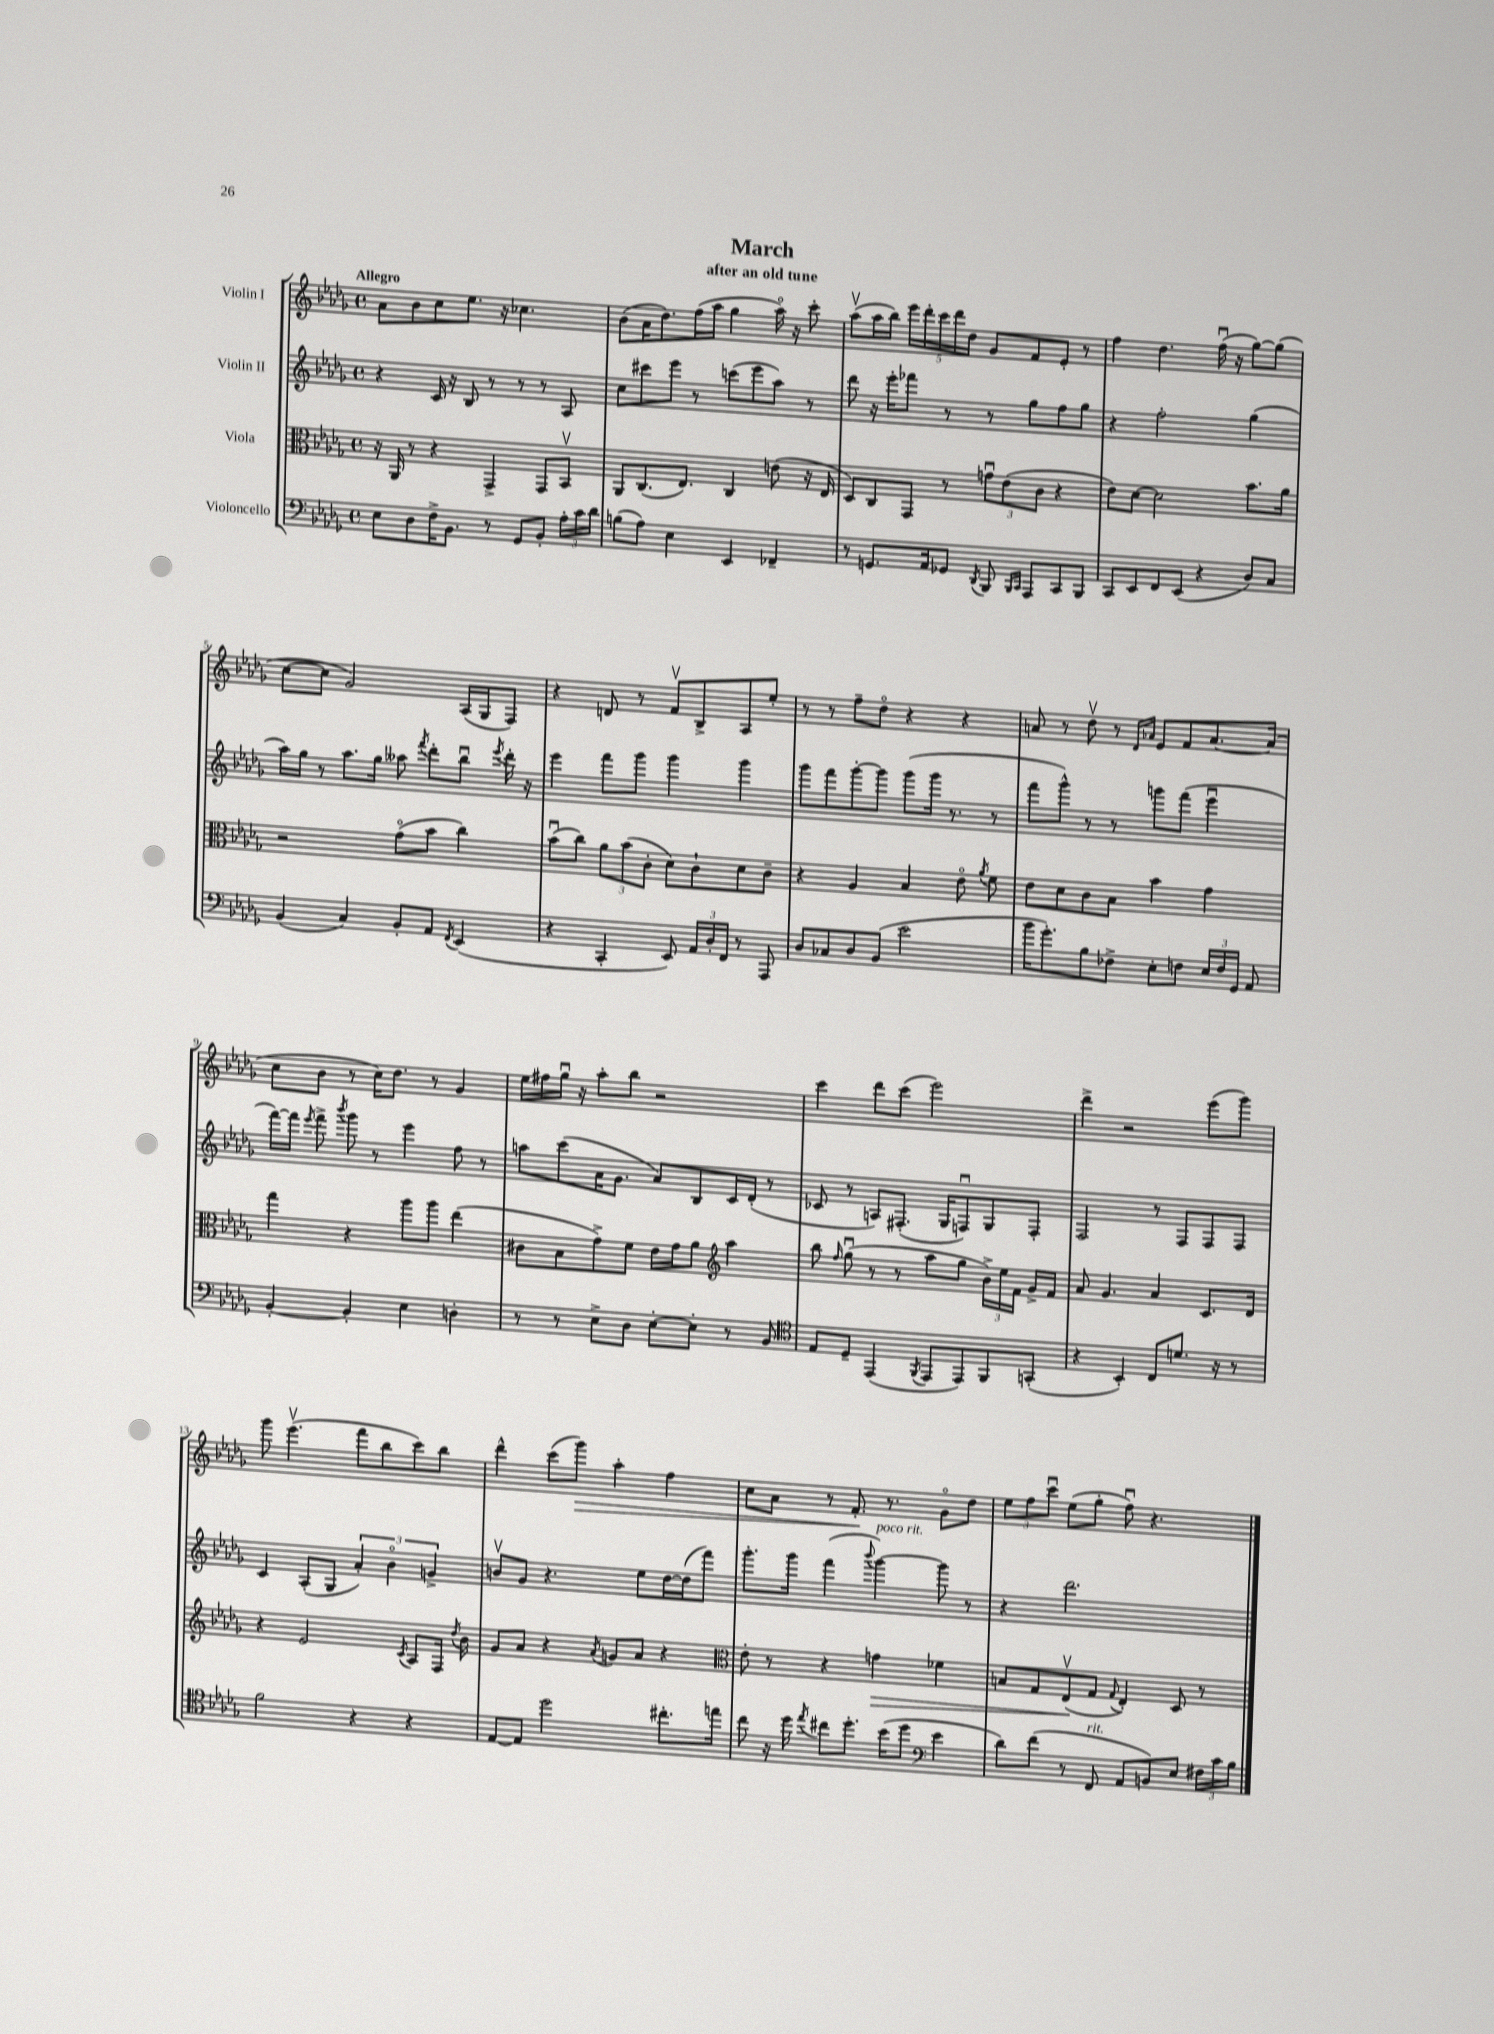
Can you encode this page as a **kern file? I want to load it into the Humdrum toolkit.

**kern	**kern	**kern	**kern
*staff4	*staff3	*staff2	*staff1
*clefF4	*clefC3	*clefG2	*clefG2
*k[b-e-a-d-g-]	*k[b-e-a-d-g-]	*k[b-e-a-d-g-]	*k[b-e-a-d-g-]
*M4/4	*M4/4	*M4/4	*M4/4
*met(c)	*met(c)	*met(c)	*met(c)
8E-	16r	4r	8a-
.	16AA-	.	.
8D-	8r	.	8b-
16F^	4r	16c	8cc
8.BB-	.	16r	.
.	.	8B-	8.ee-
8r	4GG-^	8r	.
.	.	.	16r
8GG-	.	8r	4.cc-
8BB-'	8GG-	8r	.
24A-'	8BB-v	8A-	.
24c	.	.	.
24d-	.	.	.
=	=	=	=
(8B	8AA-	8cc	(8b-
8A-)	(8.C	8ccc#	16a-
.	.	.	8.dd-)
4E-	.	8eee-	.
.	8.E-)	.	.
.	.	8r	(16ff
.	.	.	16aa-
4EE-	4C	(8ccc	4gg-
.	.	8eee-	.
4FF-~	(8e	8aa-)	16aa-o)
.	.	.	16r
.	16r	8r	8ccc'
.	16E-	.	.
=	=	=	=
8r	8D-)	8ddd-	(8aa-v
8.GG	8C	16r	16aa-
.	.	16eee-'	16bb-)
.	8GG-	8fff-	20eee-
.	.	.	20ddd-'
16AA-	.	.	.
.	.	.	20ccc
8GG-	8r	8r	.
.	.	.	20ddd-
.	.	.	20dd-
8qDD-	.	.	.
8BBB-	12gu	8r	8g-
.	(12e-	.	.
16qqBBB-	.	.	.
16qqCC	.	.	.
8AAA-	.	8gg-	8f
.	12c	.	.
8CC	4r	8ff	8e-'
8BBB-	.	8gg-	8r
=	=	=	=
8CC	8e-)	4r	4ff
8EE-	[8d-	.	.
8FF	2d-]	2ff'	4.dd-
(8EE-	.	.	.
4r	.	.	.
.	.	.	(16ffu
.	.	.	16r
8D-)	8.b-	(4gg-	[8gg-)
8C	.	.	(8gg-]
.	16a-	.	.
=	=	=	=
(4BB-	2r	16aa-)	[8cc
.	.	16gg-	.
.	.	8r	8cc]
4C)	.	8.aa-	2g-)
.	.	16gg-	.
8BB-'	(8g-o	8aa--	.
.	.	8qfff	.
8AA-	8b-	8ddd-'	.
8qFF	.	.	.
(4EE-	4cc)	8bb-u	(16A-
.	.	.	16G-
.	.	8qeee-	.
.	.	16ddd-'	8F)
.	.	16r	.
=	=	=	=
4r	(8b-u	4eee-	4r
.	8cc)	.	.
4CC'	12a-	8fff	8d
.	(12b-	.	.
.	.	8ggg-	8r
.	12c'	.	.
8EE-)	8d-)	4ggg-	8fv
24AA-	8c`	.	8B-^
24D-'	.	.	.
24FF	.	.	.
8r	8d-	4ggg-	8A-
8AAA-	8c~	.	8ee-'
=	=	=	=
8D-	4r	8ggg-	8r
8C-	.	8fff	8r
8D-	4A-	[8ggg-'	8ff~
(8BB-	.	8ggg-]	8dd-o
2e-	4B-	(8ggg-	4r
.	.	16ggg-	.
.	.	8.r	.
.	8e-o	.	4r
.	8qa-	.	.
.	8f	8r	.
=	=	=	=
16b-	8e-	8fff	8a
8.g-')	.	.	.
.	8d-	8ggg-^^)	8r
8B-	8c	8r	8dd-v
8F-^	8B-	8r	8r
.	.	.	16qqd-
.	.	.	16qqa-
8E-'	4b-	8ggg	8e-
8F	.	(8fff	8f
24E-	4g-	4eee-u	[8.a-
24F	.	.	.
24GG-	.	.	.
8AA-	.	.	.
.	.	.	(16a-]
=	=	=	=
[4BB-'	4gg-	[16fff)	8cc
.	.	16fff]	.
.	.	8qeee-	.
.	.	8fff^	8b-
.	.	8qbbb-	.
4BB-']	4r	8ggg-	8r
.	.	8r	16cc)
.	.	.	8.dd-
4E-	8aa-	4eee-	.
.	8aa-	.	8r
4D'	(4ee-	8ff	4g-
.	.	8r	.
=	=	=	=
8r	8c#	8aa	16ee-
.	.	.	16ff#
8r	8B-	(8ccc	16gg-u
.	.	.	16r
8E-^	8g-^)	16a-	8aa-'
.	.	8.g-	.
8D-	8f	.	8bb-
[8E-'	16e-	8a-)	2r
.	16g-	.	.
8E-']	8a-	8B-	.
*	*clefG2	*	*
8r	4aa-	16c	.
.	.	(16d-'	.
8BB-	.	8r	.
=	=	=	=
*clefC4	*	*	*
8E-	8bb-	8c-	4ccc
.	16qqff	.	.
8D-~	(8gg-u	8r	.
(4EE-	8r	8A)	8ddd-
.	8r	(8.F#'	(8ccc
8qFF	.	.	.
8EE-	8aa-	.	2eee-)
.	.	16G-	.
8EE-)	8gg-	8Fu)	.
8FF	24b-^)	8G-	.
.	24ee-	.	.
.	24f	.	.
(8GG'	16g-^	8F'	.
.	16f	.	.
=	=	=	=
4r	8a-	2F	4ddd-^
.	4.g-	.	.
4BB-')	.	.	2r
8C	4a-	8r	.
8.d	.	8F	.
.	8.c	8F	(8eee-
16r	.	.	.
8r	.	8F	8ggg-)
.	16d-	.	.
=	=	=	=
2f	4r	4c	8ggg-
.	.	.	(4.eee-v
.	2e-	(8A-'	.
.	.	8G-	.
4r	.	6a-')	8fff
.	.	.	8bb-
.	.	6b-o	.
.	8qc	.	.
4r	8A-	.	8ccc)
.	.	6g^	.
.	16F	.	8bb-
.	8qdd-	.	.
.	16b-	.	.
=	=	=	=
[8E-	8g-	8bv	4ddd-^^
8E-]	8a-	8g-	.
2dd-	4r	4.r	(8ccc
.	.	.	8ggg-)
.	8qa-	.	.
.	8g	.	4aa-'
.	8a-	8ee-	.
8.cc#'	4r	[16dd-	4ff
.	.	(16dd-]	.
.	.	8fff)	.
16ee	.	.	.
=	=	=	=
*	*clefC3	*	*
8cc	8e-'	8.ggg-'	8cc
16r	8r	.	8a-
16dd-	.	16ggg-	.
8qee-	.	.	.
8cc#	4r	(4fff	8r
8.dd-'	.	.	8.f'
.	.	8qqbbb-	.
.	4g	[4ggg-)	.
(16b-	.	.	8.r
8dd-	.	.	.
*clefF4	*	*	*
4e-	4f-	8ggg-]	8g-o
.	.	8r	8dd-
=	=	=	=
8d-)	8B	4r	12ee-
.	.	.	12ff
(8f	8G-	.	.
.	.	.	12cccu
8r	(8E-v	2.ddd-	(8ee-
8FF	8G-	.	8gg-'
.	8qqG-	.	.
8AA-	4E-')	.	8ffu)
8BB)	.	.	4.r
8E-	8D-	.	.
24F#	8r	.	.
24c	.	.	.
24B-	.	.	.
==	==	==	==
*-	*-	*-	*-
